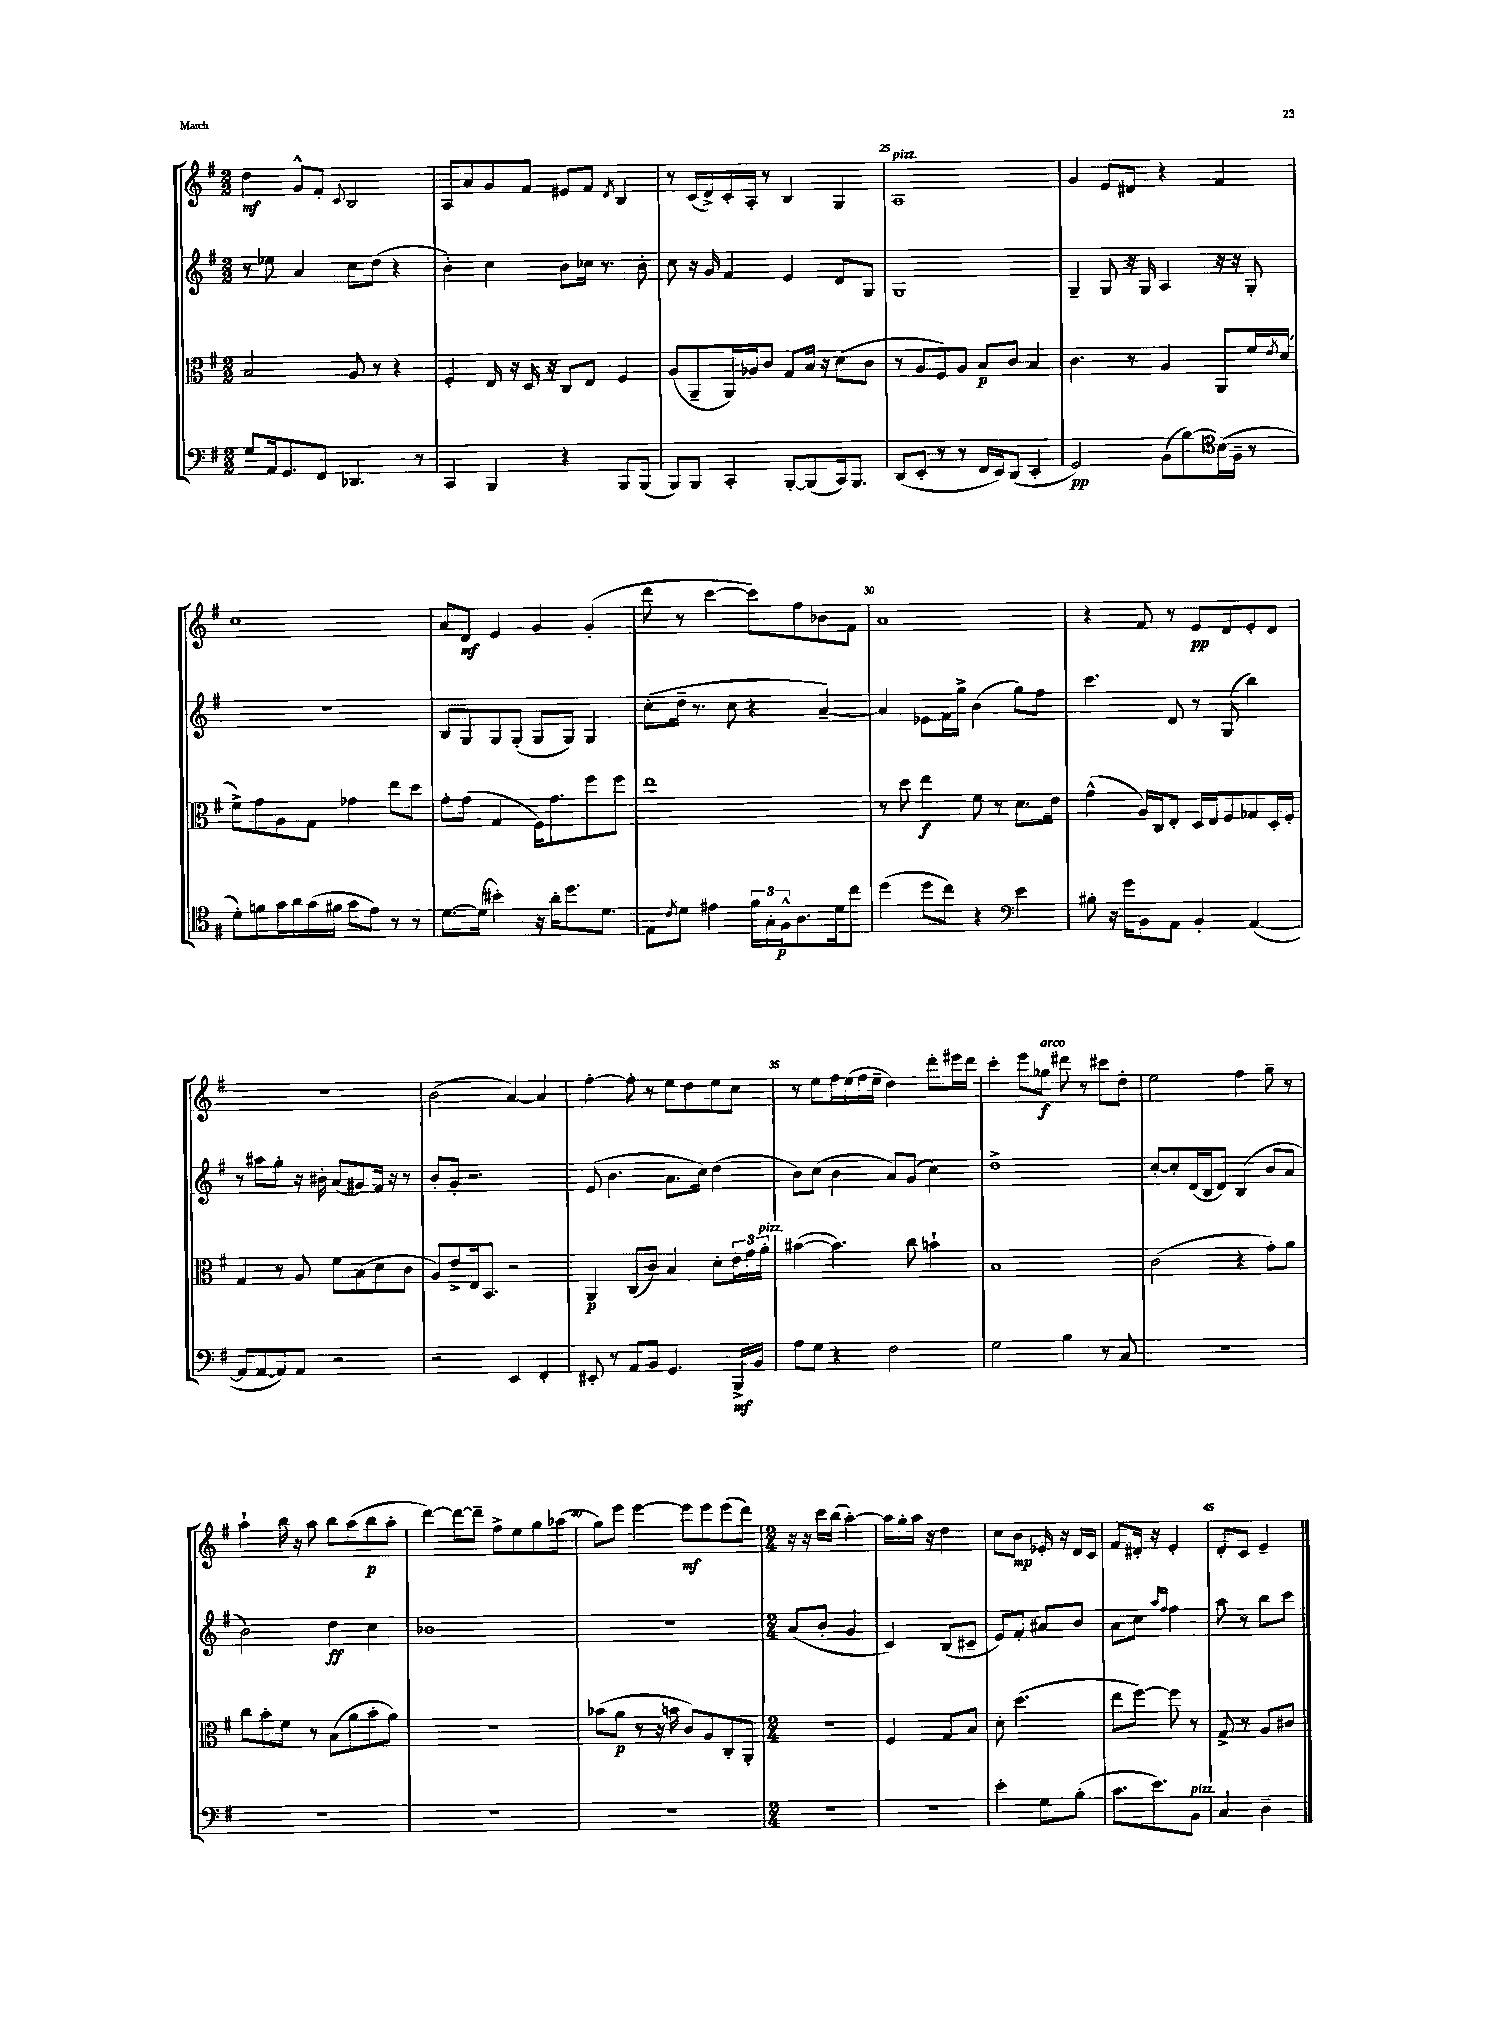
<<
\new StaffGroup <<
\new Staff = "s0" {
    \clef treble \key g \major \numericTimeSignature \time 2/2
    d''4\mf g'8-^ fis'8-. \appoggiatura { c'8 } b2 |
    a8 a'8 g'8 fis'8 eis'8 fis'8 \acciaccatura { d'8 } b4 |
    r8 c'16( d'16->) c'16-. a16-. r8 b4 g4 |
    a1^\markup { \italic "pizz." } |
    g'4 e'8 dis'8 r4 fis'4 |
    c''1 |
    a'8 d'8\mf e'4 g'4 g'4-.( |
    d'''8 r8 c'''4~ c'''8) fis''8 bes'8 fis'8 |
    a'1 |
    r4 fis'8 r8 e'8\pp d'8 e'8-. d'8 |
    r1 |
    b'2( a'4~) a'4 |
    fis''4~-. fis''8-. r8 e''8 d''8 e''8 c''8 |
    r8 e''8 fis''16 e''16( fis''16 e''16-- d''4) d'''8-. eis'''16 d'''16 |
    c'''4-. e'''8 ges''8\f^\markup { \italic "arco" } dis'''8 r8 cis'''8 d''8-. |
    e''2 fis''4 g''8-- r8 |
    a''4-! b''16 r16 a''8 b''8 a''8( b''8\p a''8-. |
    d'''4~) d'''8~ d'''8-- fis''8-> e''8 g''8 aes''8( |
    g''8) e'''8 e'''4~ e'''8\mf e'''8 e'''8( d'''8) |
    \numericTimeSignature \time 2/4 r16 r16 c'''16 b''16( a''4~-.) |
    a''16 g''16-. a''16 r16 d''4 |
    c''8 b'8\mp ees'16-. r16 d'16 c'16 |
    fis'8 dis'16-. r16 e'4-. |
    d'8-. c'8 e'4-- \bar "|." |
}
\new Staff = "s1" {
    \clef treble \key g \major \numericTimeSignature \time 2/2
    r8 ees''8 a'4 c''8 d''8( r4 |
    b'4-.) c''4 b'8 ces''16 r8. b'8-. |
    c''8 r16 g'16 fis'4 e'4 d'8 g8 |
    g1 |
    g4-- g8 r16 g16 a4 r16 r16 g8-. |
    r1 |
    b8 g8 g8 g8-.( g8 g8) g4 |
    c''8-.( d''16-- r8. c''8 r4 a'4~--) |
    a'4 ees'8 fis'16 g''16-> b'4( g''8) fis''8 |
    c'''4. d'8 r8 g8( b''4) |
    r8 ais''8 g''8-. r16 bis'16-. a'8( gis'8) fis'16 r16 r8 |
    b'8-. g'8-. r2. |
    e'8( b'4. a'8. c''16) d''4( |
    b'8) c''8( b'4 a'8) g'8( c''4) |
    d''1-> |
    c''8~-. c''8-. d'16( b16 d'8) b4( b'8 a'8 |
    b'2) d''4\ff c''4 |
    bes'1 |
    r1 |
    \numericTimeSignature \time 2/4 a'8( b'8-. g'4 |
    c'4) b8( cis'8-- |
    e'8) fis'8-. ais'8 b'8 |
    a'8 c''8 \grace { a''16 fis''16 } fis''4 |
    a''8 r8 b''8 c'''8 \bar "|." |
}
\new Staff = "s2" {
    \clef alto \key g \major \numericTimeSignature \time 2/2
    b2 a8 r8 r4 |
    fis4-. e16 r16 d16 r16 c8 e8 fis4 |
    a8( a,8-- a,16) aes16 c'8 g8 b16 r16 d'8( c'8 |
    r8 a8 fis8) a8 b8\p c'8 b4 |
    c'4. r8 a4 a,8 fis'16 \acciaccatura { e'8 } d'16( |
    fis'8->) g'8 a8 g8 ges'4 e''8 d''8 |
    g'8-. g'8( g4 fis16) g'8. fis''8 fis''8 |
    e''1 |
    r8 d''8 e''4\f fis'8 r8 d'8. e'16 |
    g'4-^( a16) c16 e8-. d16 e16 fis8 ges8 d16-. fis16-. |
    g4 r8 a8 fis'8 b8( d'8 c'8 |
    a8) e'8-> e16 b,8. r2 |
    a,4\p c8( c'8) b4 d'8-. \tuplet 3/2 { e'16 g'16 a'16-.^\markup { \italic "pizz." } } |
    bis'4~( bis'4.) c''8 b'4-! |
    b1 |
    c'2( r4 g'8-.) a'8 |
    c''8 b'8-. fis'8 r8 b8( a'8 b'8-. a'8) |
    R1 |
    bes'8( a'8\p r8 r16 b'16 c'8) a8 c8-. a,8-. |
    \numericTimeSignature \time 2/4 r2 |
    fis4 g8 b8 |
    d'8-. d''4.( |
    e''8 fis''8~) fis''8 r8 |
    g8-> r8 a8 cis'8 \bar "|." |
}
\new Staff = "s3" {
    \clef bass \key g \major \numericTimeSignature \time 2/2
    g8 a,16 g,8. fis,8 des,4. r8 |
    c,4 b,,4 r4 b,,8 b,,8( |
    b,,8) b,,8 c,4-. b,,8~-. b,,8( c,16) b,,8. |
    d,8( e,8-. r8 r8 fis,16 e,16) d,8( e,4-. |
    g,2\pp) b,8( b8~) b16( fis16-- r8 |
    \clef tenor d'8-.) f'8 g'16 a'16 g'16( fis'16 g'8 e'8) r8 r8 |
    d'8.~ d'16( bis'4-.) r16 a'16-. d''8. d'8. |
    e8 \acciaccatura { c'8 } d'8 eis'4 \tuplet 3/2 { fis'16 g16-. fis16-^\p } a8. d'16 c''8 |
    d''4( d''8 c''8) r4 e'4 |
    \clef bass bis8-. r16 g'16 b,8 a,8 b,4-. a,4~( |
    a,8 a,8~ a,8) a,8 r2 |
    r2 e,4 fis,4-. |
    eis,8-. r8 a,8 b,8 g,4. b,,16->\mf b,16 |
    a8 g8 r4 fis2 |
    g2 b4 r8 c8 |
    R1 |
    R1 |
    R1 |
    R1 |
    \numericTimeSignature \time 2/4 R2 |
    R2 |
    e'4-. g8 b8-.( |
    c'8. e'8.) b,8^\markup { \italic "pizz." } |
    c4 d4-- \bar "|." |
}
>>
>>
\layout { \context { \Score currentBarNumber = #22 \override BarNumber.break-visibility = ##(#f #t #t) barNumberVisibility = #(every-nth-bar-number-visible 5) } }
